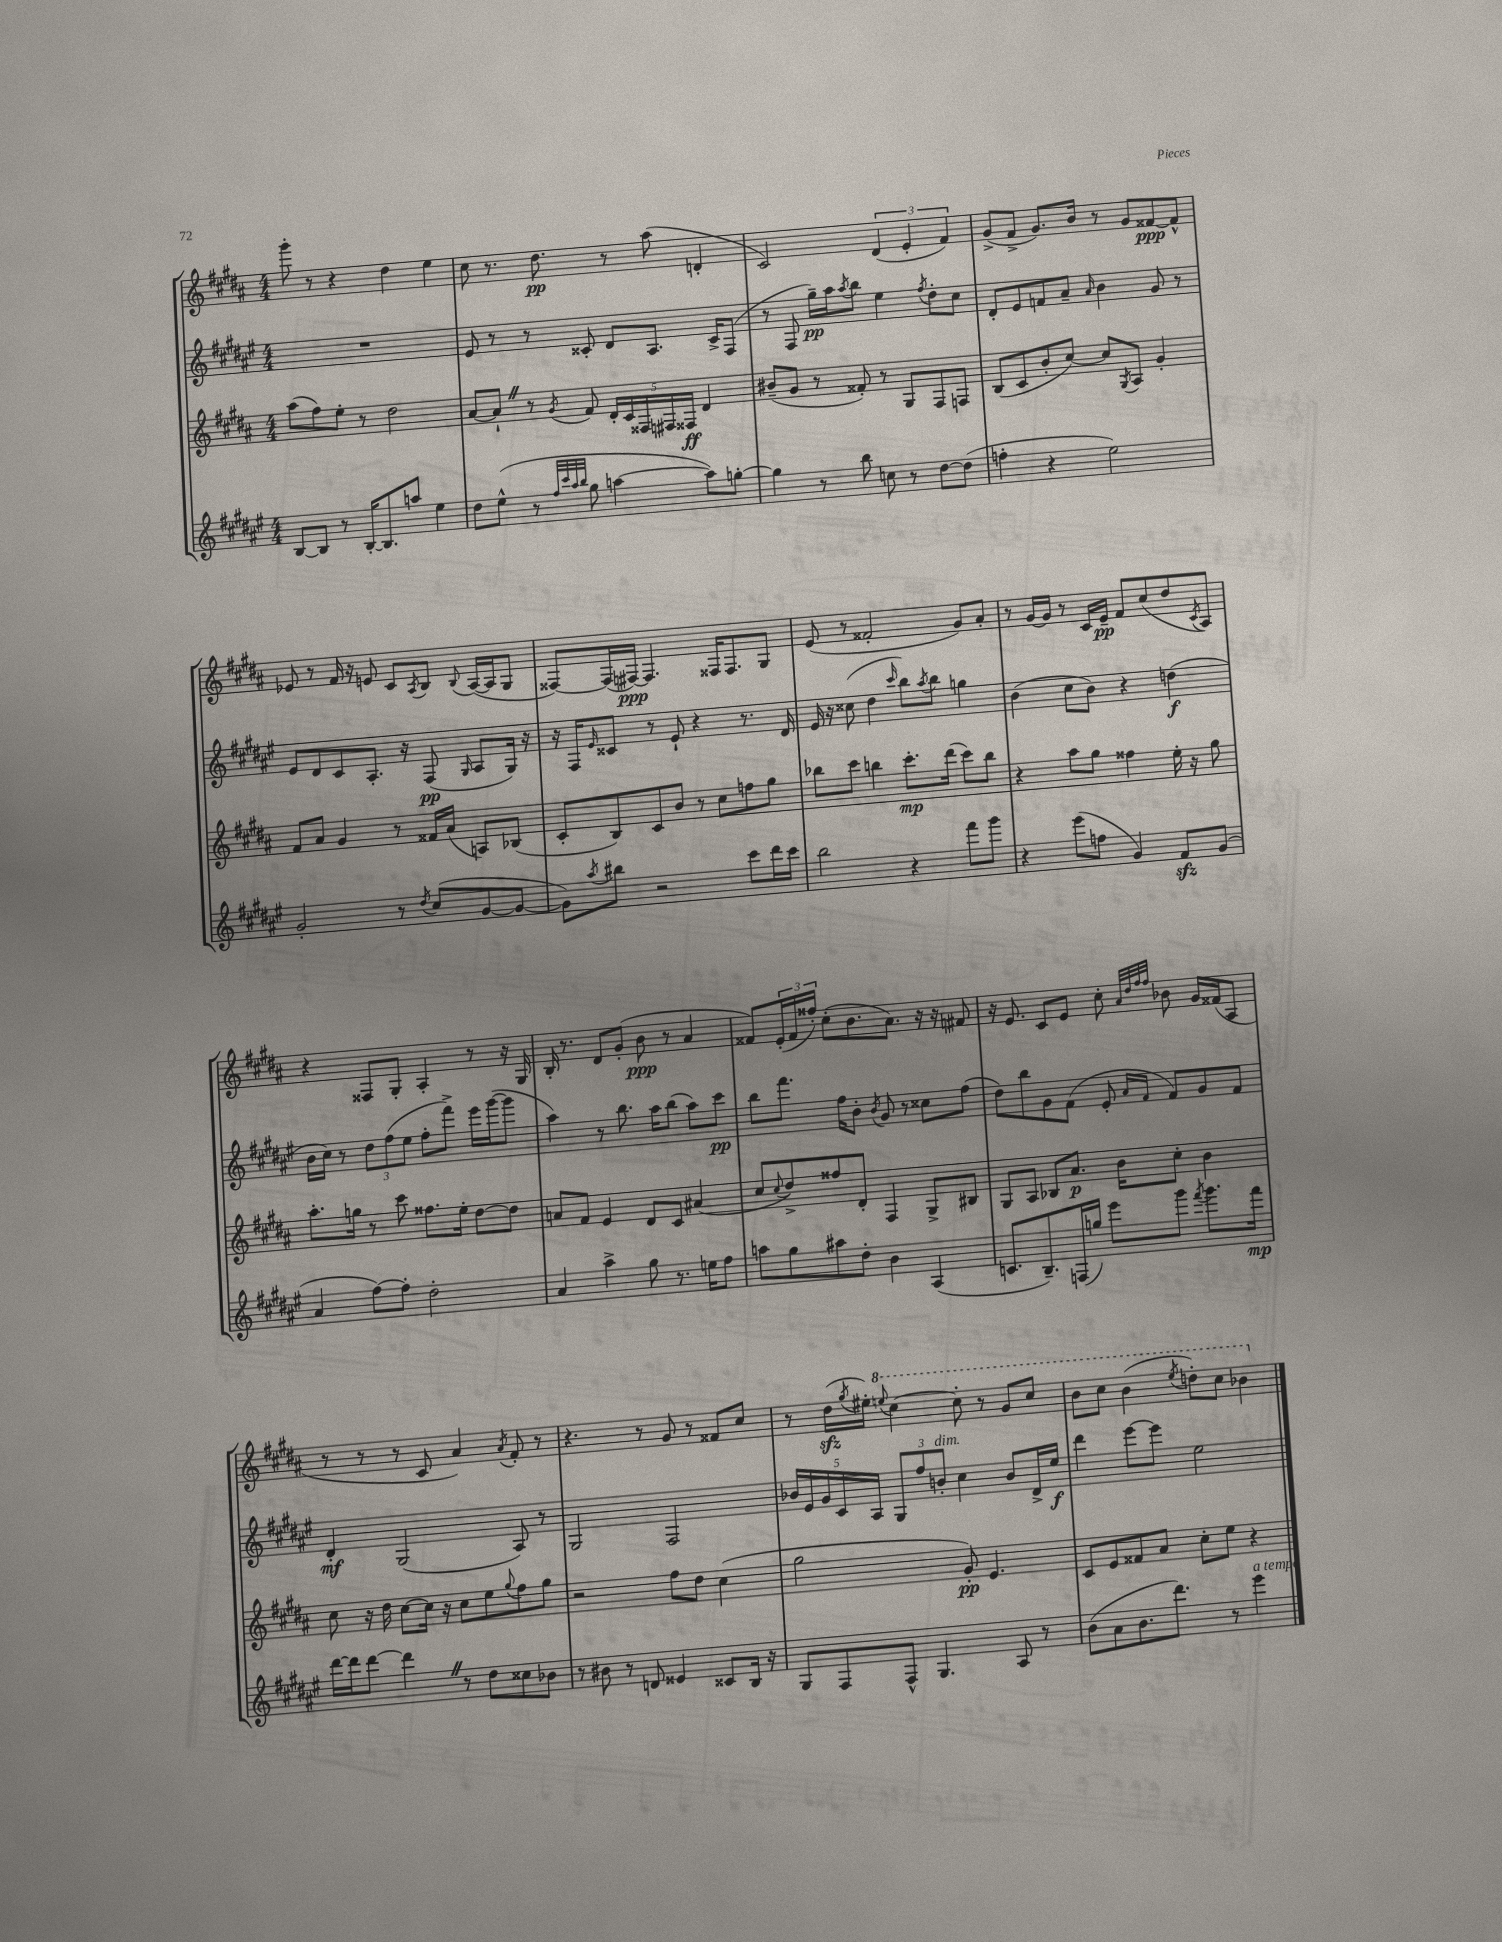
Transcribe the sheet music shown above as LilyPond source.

<<
\new StaffGroup <<
\new Staff = "s0" {
    \clef treble \key b \major \numericTimeSignature \time 4/4
    gis'''8-. r8 r4 dis''4 e''4 |
    cis''8 r8. dis''8.\pp r8 ais''8( d'4-. |
    cis'2) \tuplet 3/2 { dis'4( e'4-. fis'4) } |
    gis'8->( fis'8-> gis'8.) b'16 r8 gis'8 fisis'8~\ppp fisis'8-^ |
    ees'8 r8 fis'16 r16 e'8 cis'8 \acciaccatura { ais8 } b8 \appoggiatura { b8 } ais16~( ais16 gis8 |
    fisis8~) fisis16( fis16~\ppp) fis4. fisis16 fisis8. gis8 |
    e'8( r8 fisis'2-. gis'8) ais'8-. |
    r8 gis'16~ gis'16 r8 cis'16 e'16--\pp fis'8 cis''8( dis''8 \acciaccatura { cis'8 } ais8) |
    r4 fisis8 gis8-. ais4-. r8 r16 gis16 |
    b16-. r8. dis'8 gis'8-.( b'8\ppp r8 ais'4 |
    fisis'8) \tuplet 3/2 { e'16-.( fisis'16 fisis''16-.) } cis''8-.( b'8. ais'8.) r16 r16 fis'8 |
    r16 e'8. cis'8 e'8 cis''8-. \grace { ais'32 dis''32 fis''32 fis''32 } bes'8 gis'16 fisis'16( ais8 |
    r8 r8 r8 cis'8 ais'4) \acciaccatura { ais'8 } fis'8-. r8 |
    r4. r8 gis'8 r8 fisis'8 cis''8 |
    r8 dis''16\sfz( \acciaccatura { gis''8 } eis''16-.) \ottava #1 \appoggiatura { e'''!8 } cis'''4~ cis'''8-. r8 gis''8 cis'''8 |
    b''8 cis'''8 b''4( \acciaccatura { e'''8 } d'''8-.) cis'''8 bes''4 \ottava #0 \bar "|." |
}
\new Staff = "s1" {
    \clef treble \key fis \major \numericTimeSignature \time 4/4
    R1 |
    eis'8 r8 r8 cisis'8-. dis'8 ais8. cisis'16-> fis8( |
    r8 fis8 gis''16--\pp) ais''16 \acciaccatura { ais''8 } b''8 eis''4 \acciaccatura { fis''8 } dis''8-. cis''8 |
    dis'8-. eis'8 f'8 ais'8-- \grace { ais'16 } b'4 gis'8 r8 |
    eis'8 dis'8 cis'8 ais8.-. r16 fis8\pp( \grace { gis16 } ais8 gis16) r16 |
    r16 fis16 \grace { eis'16 } cisis'8 r8 eis'8-! r4 r8. dis'16 |
    eis'16 r16 cisis''8( dis''4 \grace { cis'''16 } b''8) \acciaccatura { ais''8 } b''8 g''4 |
    b'4( cis''8 b'8) r4 d''4\f( |
    b'16 cis''16) r8 \tuplet 3/2 { dis''8 fis''8( eis''8 } fis''8-. fis'''8->) eis'''16 gis'''16~( gis'''8 |
    ais''4) r8 b''8. ais''16 b''8( ais''8) cis'''8\pp |
    b''8 fis'''8. fis''16 b'8-. \acciaccatura { b'8 } gis'8 r8 cisis''8 fis''8( |
    dis''8) b''8 gis'8 fis'8( eis'8-. \grace { ais'16 fis'16 } fis'8) gis'8 fis'8 |
    dis'4-.\mf gis2( ais8) r8 |
    gis2 fis2 |
    \tuplet 5/4 { bes'16 eis'16 gis'16 cis'16 ais16 } \tuplet 3/2 { gis8 fis''8 b'8-.^\markup { \italic "dim." } } cis''4 b'8 dis'16-> eis''16\f |
    dis'''4 eis'''8~ eis'''8 eis''2 \bar "|." |
}
\new Staff = "s2" {
    \clef treble \key b \major \numericTimeSignature \time 4/4
    ais''8( fis''8) e''8-. r8 dis''2 |
    ais'8~ ais'8-! \once \override BreathingSign.text = \markup { \musicglyph "scripts.caesura.straight" } \breathe r8 \acciaccatura { gis'8 } fis'8 \tuplet 5/4 { dis'16-. cis'16 fisis16 fis16 fisis16\ff } dis'4 |
    bis'8--( gis'8 r8 fisis'8-.) r8 gis8 fis8 f8 |
    b8( cis'8 b'8-. cis''8~) cis''8 \acciaccatura { gis8 } ais8 gis'4-. |
    fis'8 ais'8 gis'4 r8 fisis'16 ais'16( a8) bes8( |
    cis'8-. b8) cis'8 b'8 r8 cis''8 f''8 gis''8 |
    bes''8 cis'''8 b''4 cis'''8.-.\mp dis'''16( cis'''8) b''8 |
    r4 ais''8 gis''8 fisis''4 e''16-. r16 gis''8 |
    ais''8.-. g''16 r8 cis'''8 fisis''8. e''16-. dis''8~ dis''8 |
    a'8 fis'8 e'4 dis'8 cis'8 ais'4( |
    cis''8 \appoggiatura { cis''8 } dis''8->) fisis''8 dis'8-. fis4 gis8-> bis8 |
    gis8 ais8 bes8 ais'8.\p b'16 cis''8-. b'4 |
    cis''8 r16 dis''16 cis''8~ cis''16 r16 cis''8 e''8 \appoggiatura { gis''8 } fis''8 gis''8 |
    r2 fis''8 dis''8 cis''4( |
    gis''2 gis'8-.\pp) e'4. |
    cis'8 e'8 fisis'8 ais'8 cis''8-. e''8 r4 \bar "|." |
}
\new Staff = "s3" {
    \clef treble \key fis \major \numericTimeSignature \time 4/4
    b8~ b8 r8 b16~-. b8. a''8 eis''4 |
    dis''8 eis''8-^( r8 \grace { fis''32 cis'''32 ais''32 b''32 } gis''8 a''4~ a''8) g''8~-. |
    g''4 r8 b''8 c''8 r8 dis''8~ dis''8( |
    f''4-. r4 eis''2) |
    gis'2-. r8 \acciaccatura { dis''8 } cis''8( gis'8~ gis'8~ |
    gis'8) \acciaccatura { ais''8 } bis''8 r2 cis'''8 dis'''16 cis'''16 |
    b''2 r4 fis'''8 gis'''8 |
    r4 eis'''8( f''8 gis'4) fis'8\sfz gis'8( |
    ais'4 fis''8~) fis''8-. dis''2-. |
    ais'4 ais''4-> gis''8 r8. e''16 fis''8 |
    a''8 gis''8 ais''8 dis''8-. b'4 ais4( |
    c'8. b8.--) f16( g''16) eis'''8 gis'''8 \acciaccatura { fis'''8 } gis'''8. fis'''16\mp |
    dis'''16~ dis'''16 dis'''8~ dis'''4 \once \override BreathingSign.text = \markup { \musicglyph "scripts.caesura.straight" } \breathe r8 dis''8 cisis''8 bes'8 |
    r8 bis'8 r8 d'8 eisis'4 cisis'8 b16 r16 |
    gis8 fis8 fis8-^ gis4. ais8 r8 |
    b'8( ais'8 b'8. dis'''8.) r8 eis'''4^\markup { \italic "a tempo" } \bar "|." |
}
>>
>>
\layout { \context { \Score \remove "Bar_number_engraver" } }
